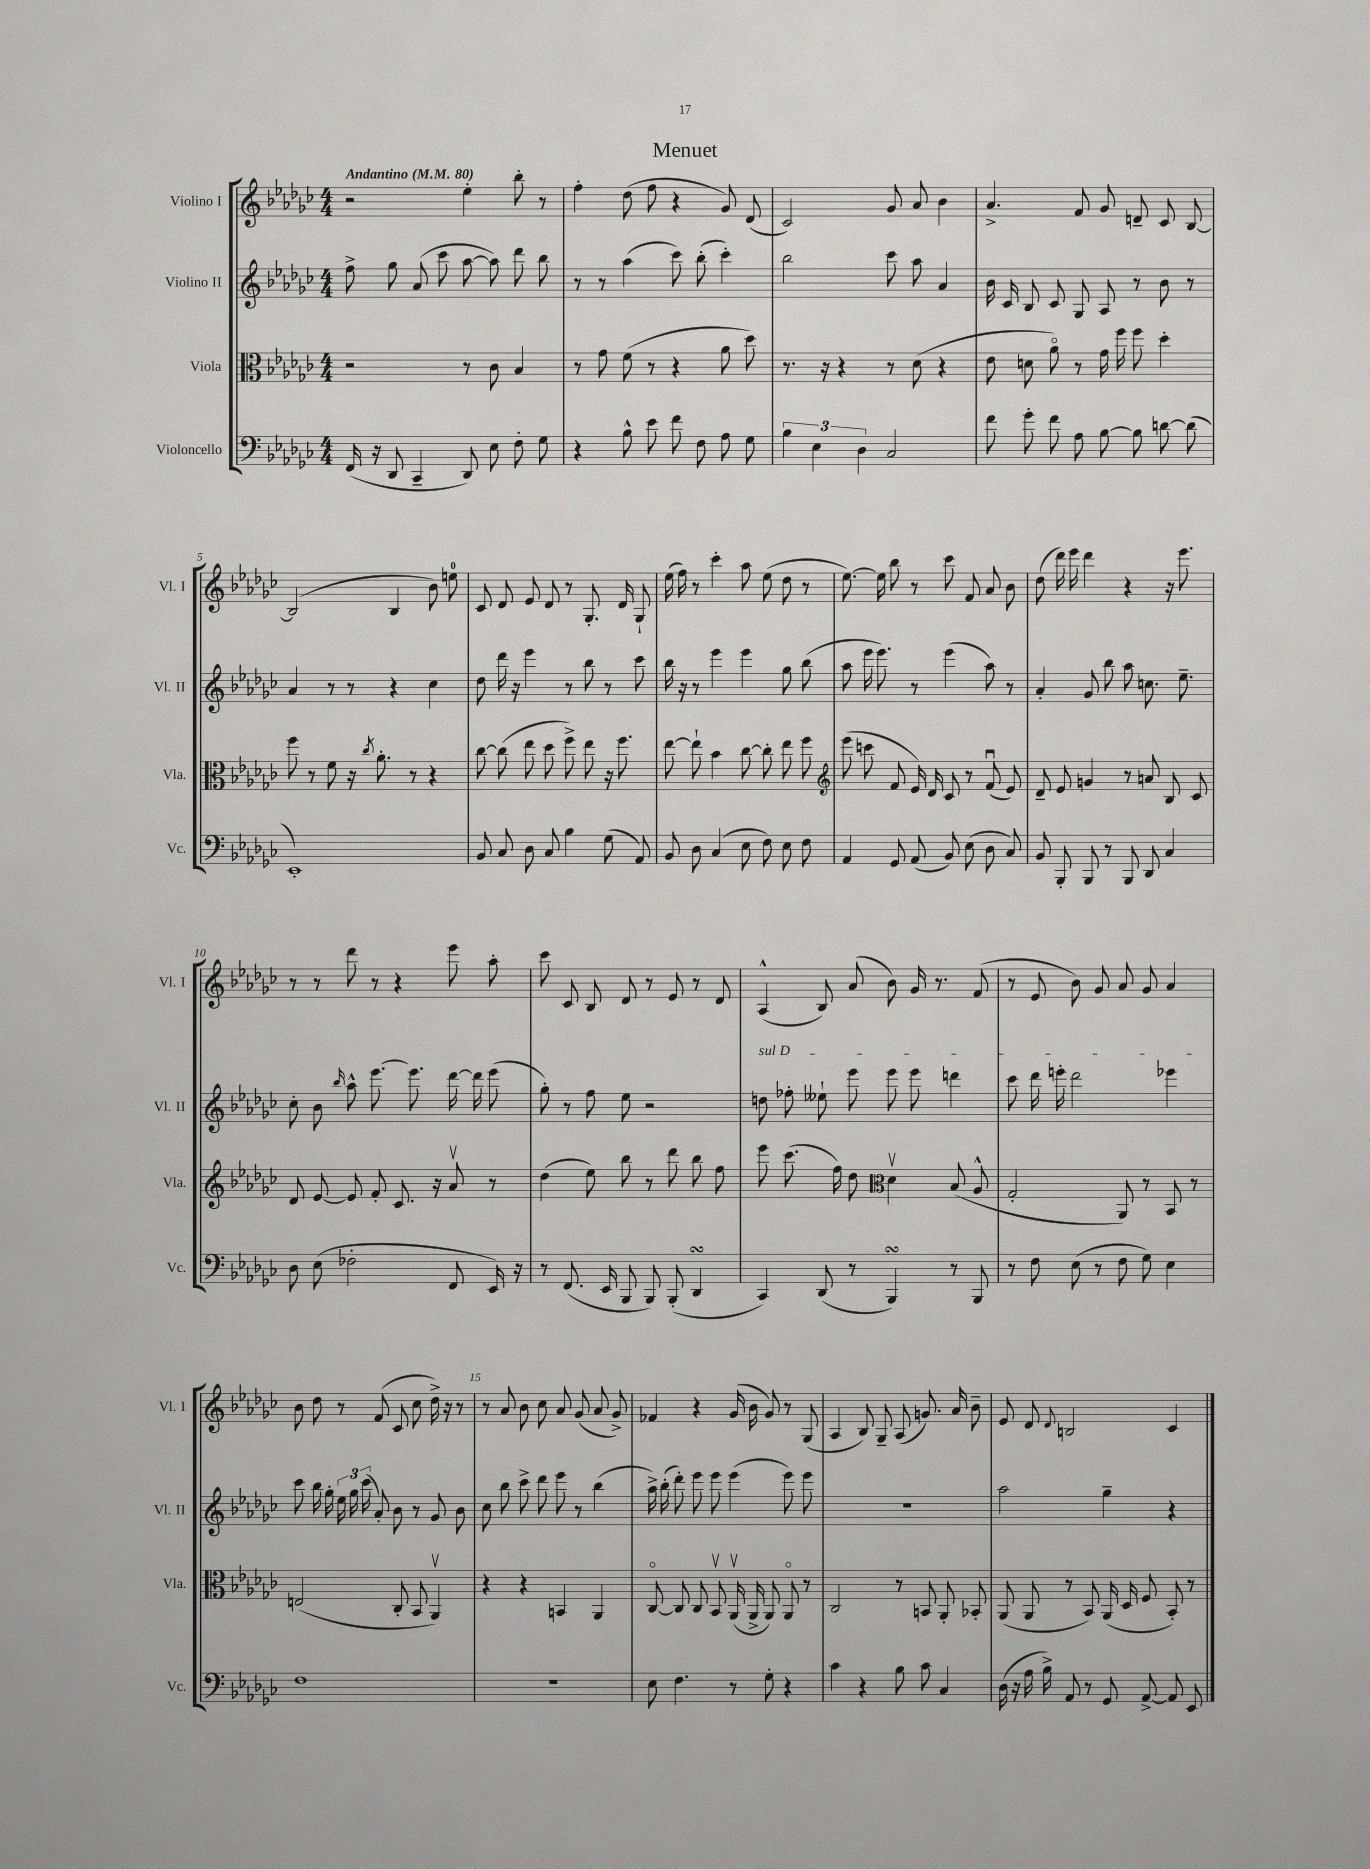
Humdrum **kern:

**kern	**kern	**kern	**kern
*staff4	*staff3	*staff2	*staff1
*clefF4	*clefC3	*clefG2	*clefG2
*k[b-e-a-d-g-c-]	*k[b-e-a-d-g-c-]	*k[b-e-a-d-g-c-]	*k[b-e-a-d-g-c-]
*M4/4	*M4/4	*M4/4	*M4/4
*MM80	*MM80	*MM80	*MM80
(16FF	2r	8ff^	2r
16r	.	.	.
8DD-	.	8gg-	.
4CC-~	.	(8a-	.
.	.	8ccc-	.
8DD-)	8r	[8aa-	4ee-'
8E-	8c-	8aa-])	.
8F'	4B-	8ddd-	8bb-'
8G-	.	8bb-	8r
=	=	=	=
4r	8r	8r	4ff'
.	8g-	8r	.
8B-^^	(8f	(4aa-	(8dd-
8e-	8r	.	8ff
8f	4r	8ccc-)	4r
8F	.	(8bb-'	.
8A-	8a-	4ccc-')	8g-)
8G-	8dd-)	.	(8d-
=	=	=	=
6B-	8.r	2bb-	2c-)
6E-	.	.	.
.	16r	.	.
.	4r	.	.
6D-	.	.	.
2C-	8r	8ccc-	8g-
.	(8d-	8aa-	8a-
.	4r	4a-	4b-
=	=	=	=
8f	8e-	16b-	4.a-^
.	.	16c-	.
8g-'	8d	8B-	.
8f	8a-o)	8c-	.
8A-	8r	8G-	8f
[8B-	16g-	8A-	8g-
.	16ff	.	.
8B-]	8ff	8r	8d~
[8d	4dd-'	8b-	8c-
(8d]	.	8r	[8B-
=	=	=	=
1EE-')	8ff	4a-	(2B-]
.	8r	.	.
.	8f	8r	.
.	16r	8r	.
.	8qcc-	.	.
.	8.a-'	.	.
.	.	4r	4B-
.	8r	.	.
.	4r	4cc-	8b-)
.	.	.	8ee
=	=	=	=
8BB-	[8cc-	8dd-	8c-
8C-	(8cc-]	16ddd-	8d-
.	.	16r	.
8D-	8ee-	4eee-	8e-
8C-	8dd-	.	8d-
4B-	8ff^)	8r	8r
.	8ee-	8bb-	8.G-'
(8G-	16r	8r	.
.	8.ff	.	16d-
8AA-)	.	8ccc-	8G-`
=	=	=	=
8BB-	[8ee-	16bb-	(16ee-
.	.	16r	16ff)
8D-	8ee-`]	8r	8r
(4C-	4b-	4eee-	4ccc-'
8E-	[8cc-	4eee-	8aa-
8F)	8cc-']	.	(8ee-
8E-	8ee-	8gg-	8dd-
8F	8ff	(8bb-	8r
=	=	=	=
*	*clefG2	*	*
4AA-	(8eee-	8aa-	[8.ee-)
.	8ccc	16eee-	.
.	.	8.eee-)	16ee-]
8GG-	8f	.	8bb-
(8AA-	16e-)	8r	8r
.	16d-	.	.
8BB-)	8c-	(4eee-	8ccc-
(8E-	8r	.	8f
8D-	(8fu	8aa-)	8a-
8C-)	8e-)	8r	8b-
=	=	=	=
8BB-	8d-~	4a-'	(8dd-
8BBB-'	8e-	.	16ddd-)
.	.	.	16eee-
8BBB-	4g	8g-	4ddd-
8r	.	8bb-	.
8BBB-	8r	8aa-	4r
8DD-	8a	8.cc	.
4C-	8B-	.	16r
.	.	8.ee-~	8.eee-
.	8c-	.	.
=	=	=	=
8D-	8d-	8cc-'	8r
(8E-	[8e-	8b-	8r
.	.	16qqbb-	.
2F-'	8e-]	8aa-^^	8ddd-
.	8f'	[8.eee-	8r
.	8.c-	.	4r
.	.	8.eee-]	.
.	16r	.	.
8FF	8a-v	[16ddd-	8eee-
.	.	16ddd-]	.
16EE-)	8r	(8eee-	8aa-'
16r	.	.	.
=	=	=	=
8r	(4dd-	8gg-')	8ccc-
(8.FF	.	8r	8c-
.	8ee-)	8ff	8B-
16EE-	.	.	.
8BBB-	8bb-	8ee-	8d-
8BBB-)	8r	2r	8r
(8BBB-'	8ddd-	.	8e-
4DD-	8bb-	.	8r
.	8ff	.	8d-
=	=	=	=
4CC-)	8eee-	8dd	(4A-^^
.	(8.ccc-	8ff-'	.
(8DD-	.	8ee--`	8B-)
.	16ff)	.	.
8r	8dd-	8eee-	(8a-
*	*clefC3	*	*
4BBB-)	4d-v	8eee-	8b-)
.	.	8eee-	16g-
.	.	.	8.r
8r	(8B-	4ddd	.
8BBB-	8A-^^	.	(8f
=	=	=	=
8r	2G-'	8ccc-	8r
8F	.	16ddd-	8e-
.	.	16eee'	.
(8E-	.	2ddd-	8b-)
8r	.	.	8g-
8F	8AA-)	.	8a-
8G-)	8r	.	8g-
4E-	8BB-	4eee-	4a-
.	8r	.	.
=	=	=	=
1F	(2E	8ccc-	8b-
.	.	16bb-	8dd-
.	.	16gg-'	.
.	.	24ee-	8r
.	.	24gg-	.
.	.	(24ccc-	.
.	.	8a-')	(8f
.	8C-'	8b-	8c-
.	8BB-	8r	8cc-
.	4AA-v)	8g-	16dd-^)
.	.	.	16r
.	.	8b-	8r
=	=	=	=
1r	4r	8cc-	8r
.	.	8bb-	8a-
.	4r	8ccc-^	8b-
.	.	8ddd-	8cc-
.	4BB	8eee-	8a-
.	.	8r	(8g-
.	4AA-	(4bb-	8a-
.	.	.	8g-^)
=	=	=	=
8E-	[8C-o	16aa-^)	4f-
.	.	(16bb-'	.
4.F	8C-]	8ddd-')	.
.	8C-	8eee-	4r
.	8BB-v	8eee-	.
8r	(16AA-v	(4eee-	(16g-
.	16AA-^	.	16b-
8G-'	8AA-)	.	8g-)
4r	8AA-o	8eee-)	8r
.	8r	8eee-	(8G-
=	=	=	=
4c-	2C-	1r	4A-
4r	.	.	8B-)
.	.	.	8G-~
8B-	8r	.	(8A-
8c-	8BB	.	8.g)
4C-	8AA-'	.	.
.	.	.	16a-
.	8BB-'	.	8b-~
=	=	=	=
(16D-	(8AA-	2aa-	8e-
16r	.	.	.
16A-	8AA-	.	8d-
16B-^)	.	.	.
.	.	.	8qqd-
8AA-	8r	.	2B
8r	8BB-)	.	.
8GG-	(16AA-	4gg-~	.
.	16D-	.	.
[8AA-^	8F	.	.
8AA-]	8BB-')	4r	4c-
8EE-	8r	.	.
==	==	==	==
*-	*-	*-	*-
